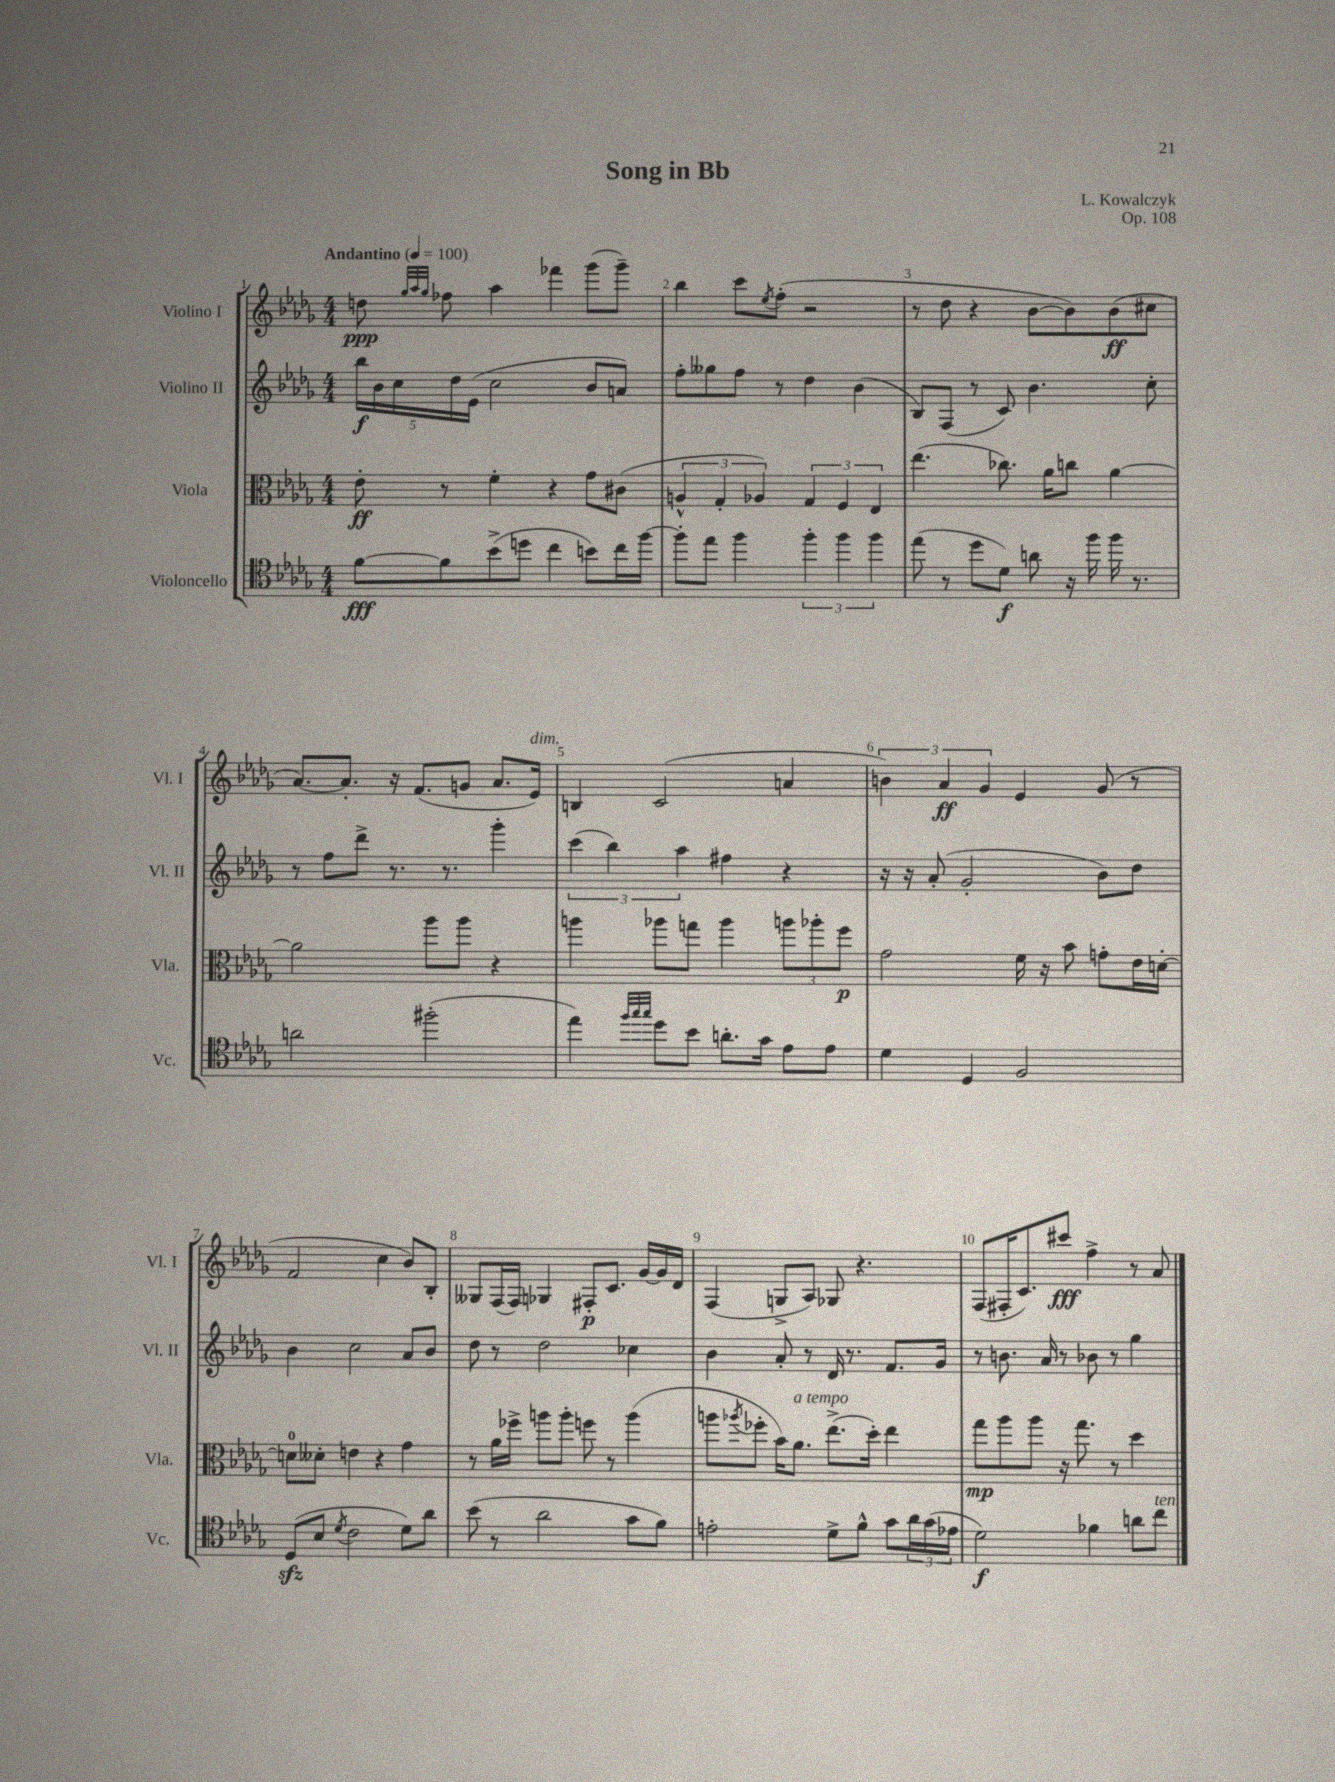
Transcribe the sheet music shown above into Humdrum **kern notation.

**kern	**kern	**kern	**kern
*staff4	*staff3	*staff2	*staff1
*clefC4	*clefC3	*clefG2	*clefG2
*k[b-e-a-d-g-]	*k[b-e-a-d-g-]	*k[b-e-a-d-g-]	*k[b-e-a-d-g-]
*M4/4	*M4/4	*M4/4	*M4/4
*MM100	*MM100	*MM100	*MM100
[8f	8e-'	20bb-	8dd
.	.	20b-	.
.	.	20cc	.
.	.	.	32qqgg-
.	.	.	32qqaa-
.	.	.	32qqgg-
8f]	8r	.	8ff-
.	.	20dd-	.
.	.	(20e-	.
(8b-^	4f'	2cc	4aa-
8dd	.	.	.
4cc	4r	.	4fff-
8b)	8g-	8b-	(8ggg-
16cc	(8c#	8a)	8ggg-~)
[16ff	.	.	.
=	=	=	=
8ff']	6A^^	8ff'	4bb-
8ee-	.	8gg--	.
.	6G-'	.	.
4ff	.	8ff	8ccc
.	6A-)	.	.
.	.	.	8qee-
.	.	8r	(8ff'
6ff'	6G-	4dd-	2r
6ff	6F	.	.
.	.	(4b-	.
6ff	6E-	.	.
=	=	=	=
(8ee-	(4.ee-	8B-)	8r
8r	.	(8F	8dd-
8dd-	.	8r	4r
8d-)	8.cc-)	8c)	.
8a	.	4.b-	[8b-
.	16a-	.	.
16r	8cc	.	8b-])
16ff	.	.	.
16ff	[4a-	.	(8b-
8.r	.	.	.
.	.	8cc'	8cc#
=	=	=	=
2a	2a-]	8r	[8.a-)
.	.	8ff	.
.	.	.	8.a-']
.	.	8ddd-^	.
.	.	8.r	16r
.	.	.	(8.f
(2ff#'	8aa-	.	.
.	.	8.r	.
.	8aa-	.	8g
.	4r	4ggg-'	8.a-
.	.	.	16e-)
=	=	=	=
4ee-)	4aa	(6ccc	4B
.	.	6bb-)	.
32qqff	.	.	.
32qqgg-	.	.	.
32qqgg-	.	.	.
8dd-	8aa-	.	(2c
.	.	6aa-	.
8b-	8gg	.	.
8.a'	4aa-	4ff#	.
16g-	.	.	.
8e-	12aa	4r	4a
.	12aa-'	.	.
8e-	.	.	.
.	12ff	.	.
=	=	=	=
4d-	2g-	16r	6b)
.	.	16r	.
.	.	(8a-'	.
.	.	.	6a-
4D-	.	2g-'	.
.	.	.	6g-
2F	16f	.	4e-
.	16r	.	.
.	8b-	.	.
.	8g'	8b-)	(8g-
.	16e-	8dd-	8r
.	[16d'	.	.
=	=	=	=
(8D-	8d]	4b-	2f
8B-	8d--'	.	.
8qd-	.	.	.
2c	4e	2cc	.
.	4r	.	4cc
8d-)	4g-	8a-	8b-)
8a-	.	8b-	8B-'
=	=	=	=
(8b-	8r	8dd-	8G--
8r	16a-	8r	(16F
.	16ff-^	.	16F)
2a-	8aa	2dd-	4G-
.	8aa'	.	.
.	8ff	.	8F#'
.	8r	.	8.c
8g-	(4aa	4cc-	.
.	.	.	[16g-
8f)	.	.	16g-]
.	.	.	16d-
=	=	=	=
2e'	8aa	4b-	(4F
.	8qaa-	.	.
.	8ff-'	.	.
.	16b-)	8a-'	8G^
.	8.a-	.	.
.	.	8r	8A-)
8d-^	(8.ee-^	16d-	8G-
.	.	8.r	.
8f^^	.	.	4.r
.	16dd-')	.	.
8g-	4ee-	8.f	.
24a-	.	.	.
(24g-	.	.	.
.	.	16g-	.
24e-	.	.	.
=	=	=	=
2d-)	8gg-	8r	(8F
.	8aa-	8.b	16F#'
.	.	.	8.c)
.	8aa-	.	.
.	.	16a-	.
.	16r	8r	8ccc#
.	8.gg-	.	.
4f-	.	8b-	4ff^
.	8r	8r	.
8a	4dd-	4gg-	8r
8cc	.	.	8a-
==	==	==	==
*-	*-	*-	*-
